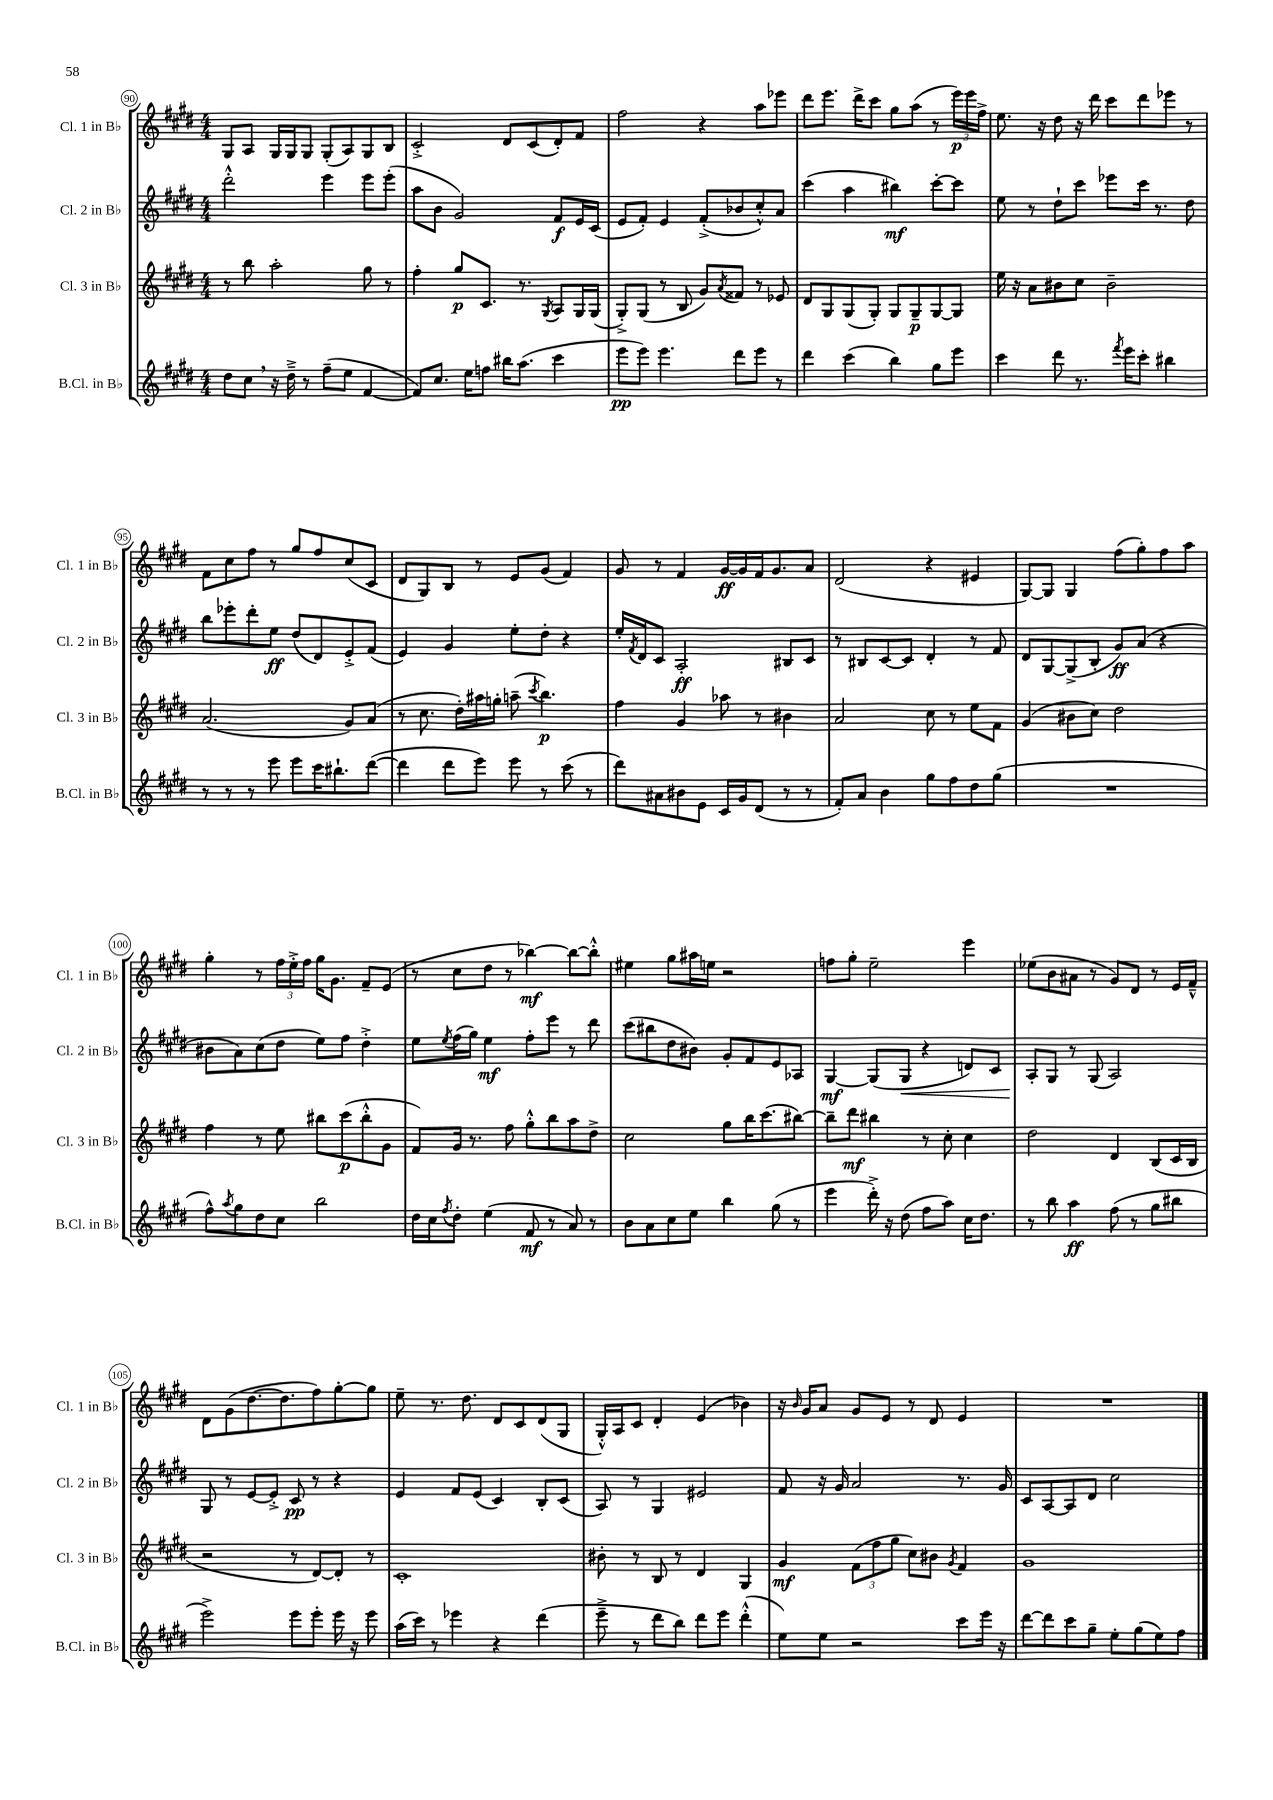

**kern	**dynam	**kern	**dynam	**kern	**dynam	**kern	**dynam
*part4	*part4	*part3	*part3	*part2	*part2	*part1	*part1
*staff4	*staff4	*staff3	*staff3	*staff2	*staff2	*staff1	*staff1
*I"B.Cl. in B♭	*	*I"Cl. 3 in B♭	*	*I"Cl. 2 in B♭	*	*I"Cl. 1 in B♭	*
*I'B.Cl. in B♭	*	*I'Cl. 3 in B♭	*	*I'Cl. 2 in B♭	*	*I'Cl. 1 in B♭	*
*clefG2	*	*clefG2	*	*clefG2	*	*clefG2	*
*k[f#c#g#d#]	*	*k[f#c#g#d#]	*	*k[f#c#g#d#]	*	*k[f#c#g#d#]	*
*M4/4	*	*M4/4	*	*M4/4	*	*M4/4	*
=90	=90	=90	=90	=90	=90	=90	=90
8dd#\L	.	8r	.	2ddd#'^^\	.	8G#/L	.
8cc#,\J	.	8bb\	.	.	.	8A/J	.
16r	.	2aa'\	.	.	.	16G#/LL	.
16dd#~^\	.	.	.	.	.	16G#/J	.
8r	.	.	.	.	.	8G#/J	.
(8ff#~\L	.	.	.	4eee\	.	(8G#'/L	.
8ee\J	.	.	.	.	.	8A/)	.
[4f#/	.	8gg#\	.	8eee\L	.	8G#/	.
.	.	8r	.	(8eee'\J	.	8B/J	.
=91	=91	=91	=91	=91	=91	=91	=91
8f#/L])	.	4ff#'\	.	8aa\L	.	2c#'^/	.
8.cc#/J	.	.	.	8b\J	.	.	.
.	.	8gg#/L	p	2g#/)	.	.	.
16ee\KL	.	.	.	.	.	.	.
8ffn\J	.	8.c#/J	.	.	.	.	.
16bb#X\KL	.	.	.	.	.	8d#/L	.
(8.aa\J	.	8.r	.	.	.	.	.
.	.	.	.	.	.	(8c#/	.
.	.	8qG#/	.	.	.	.	.
4ccc#\	.	8A/L	.	8f#/L	f	8d#'/)	.
.	.	16G#/L	.	16e/L	.	8f#/J	.
.	.	(16G#/JJ	.	(16c#/JJ	.	.	.
=92	=92	=92	=92	=92	=92	=92	=92
8eee\L	pp	8G#'^/L)	.	8e/L	.	2ff#\	.
8eee\J)	.	(8G#/J	.	8f#'/J)	.	.	.
4.eee\	.	8r	.	4e/	.	.	.
.	.	8B/	.	.	.	.	.
.	.	8g#/L)	.	(8f#'^/L	.	4r	.
.	.	8qa/	.	.	.	.	.
8ddd#\L	.	8f##X/J	.	8b-X/	.	.	.
8eee\J	.	8r	.	8cc#'^^/)	.	8aa\L	.
8r	.	8e-X/	.	8a/J	.	8eee-X\J	.
=93	=93	=93	=93	=93	=93	=93	=93
4ddd#\	.	8d#/L	.	(4ccc#\	.	8ddd#\L	.
.	.	8G#/	.	.	.	8.eee\J	.
(4ccc#\	.	(8G#/	.	4aa\	.	.	.
.	.	.	.	.	.	16ddd#^\KL	.
.	.	8G#'/J)	.	.	.	8ccc#\J	.
4bb\)	.	8G#/L	.	4bb#X\)	mf	8gg#\L	.
.	.	8G#~/	p	.	.	(8aa\J	.
8gg#\L	.	[8G#/	.	[8ccc#'\L	.	8r	.
8eee\J	.	8G#/J]	.	8ccc#\J]	.	24eee\LL)	p
.	.	.	.	.	.	24eee\	.
.	.	.	.	.	.	24ff#^\JJ	.
=94	=94	=94	=94	=94	=94	=94	=94
4ccc#\	.	16ee\	.	8ee\	.	8.ee\	.
.	.	16r	.	.	.	.	.
.	.	8a\L	.	8r	.	.	.
.	.	.	.	.	.	16r	.
8ddd#\	.	8b#X\	.	8dd#`\L	.	8dd#\	.
8.r	.	8cc#\J	.	8ccc#\J	.	16r	.
.	.	.	.	.	.	16ddd#\	.
.	.	2b#~\	.	8eee-X\L	.	8ccc#\L	.
8qfff#/	.	.	.	.	.	.	.
16eee\KL	.	.	.	.	.	.	.
8ccc#'\J	.	.	.	16ccc#\Jk	.	8ddd#\	.
.	.	.	.	8.r	.	.	.
4bb#X\	.	.	.	.	.	8eee-X\J	.
.	.	.	.	8dd#\	.	8r	.
!!LO:LB:g=z
=95	=95	=95	=95	=95	=95	=95	=95
8r	.	(2.a/	.	8bb\L	.	8f#\L	.
8r	.	.	.	8eee-X'\	.	8cc#\	.
8r	.	.	.	8ddd#'\	.	8ff#\J	.
8eee\	.	.	.	8ee\J	ff	8r	.
8eee\L	.	.	.	(8dd#/L	.	8gg#/L	.
16ccc#\K	.	.	.	8d#/)	.	8ff#/	.
8.bb#X`\	.	.	.	.	.	.	.
.	.	8g#/L)	.	8e'^/	.	(8cc#/	.
([8ddd#\J	.	(8a/J	.	(8f#/J	.	8c#/J	.
=96	=96	=96	=96	=96	=96	=96	=96
4ddd#\]	.	8r	.	4e/)	.	8d#/L	.
.	.	8.cc#\	.	.	.	8G#/)	.
8ddd#\L	.	.	.	4g#/	.	8B/J	.
.	.	16dd#'\LL)	.	.	.	.	.
8eee\J)	.	16aa#X\	.	.	.	8r	.
.	.	16ggn'\JJ	.	.	.	.	.
8eee\	.	(8aan~\	.	8ee'\L	.	8e/L	.
.	.	8qccc#/	.	.	.	.	.
8r	.	4.bb\)	p	8dd#'\J	.	(8g#/J	.
(8ccc#\	.	.	.	4r	.	4f#/)	.
8r	.	.	.	.	.	.	.
=97	=97	=97	=97	=97	=97	=97	=97
8ddd#\L)	.	4ff#\	.	16ee'/LL	.	8g#/	.
.	.	.	.	8qf#/	.	.	.
.	.	.	.	16d#/J	.	.	.
8a#X\	.	.	.	8c#/J	.	8r	.
8b#X\	.	4g#/	.	2A'/	ff	4f#/	.
8e\J	.	.	.	.	.	.	.
16c#/LL	.	8aa-X\	.	.	.	[16g#/LL	ff
16g#/J	.	.	.	.	.	16g#/]	.
(8d#/J	.	8r	.	.	.	16f#/J	.
.	.	.	.	.	.	8.g#/	.
8r	.	4b#X\	.	8B#X/L	.	.	.
8r	.	.	.	8c#/J	.	8a/J	.
=98	=98	=98	=98	=98	=98	=98	=98
8f#'/L)	.	2a/	.	8r	.	(2d#/	.
8a/J	.	.	.	8B#X/L	.	.	.
4b\	.	.	.	[8c#/	.	.	.
.	.	.	.	8c#/J]	.	.	.
8gg#\L	.	8cc#\	.	4d#'/	.	4r	.
8ff#\	.	8r	.	.	.	.	.
8dd#\	.	8ee\L	.	8r	.	4e#X/	.
(8gg#\J	.	8f#\J	.	8f#/	.	.	.
=99	=99	=99	=99	=99	=99	=99	=99
1r	.	(4g#/	.	8d#/L	.	[8G#/L)	.
.	.	.	.	[8G#/	.	8G#/J]	.
.	.	8b#X\L	.	(8G#^/]	.	4G#/	.
.	.	8cc#\J)	.	8B'/J	.	.	.
.	.	2dd#\	.	8g#/L)	ff	(8ff#\L	.
.	.	.	.	(8a/J	.	8gg#'\)	.
.	.	.	.	4r	.	8ff#\	.
.	.	.	.	.	.	8aa\J	.
!!LO:LB:g=z
=100	=100	=100	=100	=100	=100	=100	=100
8ff#^^\L)	.	4ff#\	.	8b#X\L	.	4gg#'\	.
8qaa/	.	.	.	.	.	.	.
8gg#\	.	.	.	8a\)	.	.	.
8dd#\	.	8r	.	(8cc#\	.	8r	.
8cc#\J	.	8ee\	.	8dd#\J	.	24ff#\LL	.
.	.	.	.	.	.	24ee'^\	.
.	.	.	.	.	.	24ff#\JJ	.
2bb\	.	8bb#X\L	.	8ee\L)	.	16gg#\KL	.
.	.	.	.	.	.	8.g#\J	.
.	.	(8ccc#\	p	8ff#\J	.	.	.
.	.	8bb#'^^\	.	4dd#'^\	.	8f#~/L	.
.	.	8g#\J	.	.	.	(8e/J	.
=101	=101	=101	=101	=101	=101	=101	=101
16dd#\LL	.	8f#/L)	.	8ee\L	.	8r	.
16cc#\J	.	.	.	.	.	.	.
8qff#/	.	.	.	8qee/	.	.	.
8dd#'\J	.	16g#/Jk	.	(16ff#\L	.	8cc#\L	.
.	.	8.r	.	16gg#\JJ)	.	.	.
(4ee\	.	.	.	4ee\	mf	8dd#\J	.
.	.	8ff#\	.	.	.	8r	.
8f#/	mf	8gg#'^^\L	.	8ff#'\L	.	[4bb-X\)	mf
8r	.	8bb\	.	8eee\J	.	.	.
8a/)	.	8aa\	.	8r	.	8bb-\L_	.
8r	.	8dd#^\J	.	8ddd#\	.	8bb-'^^\J]	.
=102	=102	=102	=102	=102	=102	=102	=102
8b\L	.	2cc#\	.	(8ccc#\L	.	4ee#X\	.
8a\	.	.	.	8bb#X\	.	.	.
8cc#\	.	.	.	8dd#\	.	8gg#\L	.
8ee\J	.	.	.	8b#X\J)	.	16aa#X\L	.
.	.	.	.	.	.	16een\JJ	.
4bb\	.	8gg#\L	.	8g#'/L	.	2r	.
.	.	16bb\K	.	8f#/	.	.	.
.	.	(8.ccc#\	.	.	.	.	.
(8gg#\	.	.	.	8e/	.	.	.
8r	.	[8bb#X\J)	.	8A-X/J	.	.	.
=103	=103	=103	=103	=103	=103	=103	=103
4eee\	.	8bb#~\L]	.	[4G#/	mf	8ffn\L	.
.	.	8ddd#\J	mf	.	.	8gg#'\J	.
16ddd#'^\)	.	4bb#X\	.	(8G#/L]	.	2ee~\	.
16r	.	.	.	.	.	.	.
!	!	!	!	!	!LO:HP:b	!	!
(8dd#\	.	.	.	8G#/J	<	.	.
8ff#\L	.	8r	.	4r	.	.	.
8aa\J)	.	8cc#'\	.	.	.	.	.
16cc#\KL	.	4cc#\	.	8dn/L)	.	4eee\	.
8.dd#\J	.	.	.	.	.	.	.
.	.	.	.	8c#/J	.	.	.
=104	=104	=104	=104	=104	=104	=104	=104
8r	.	2dd#\	.	8A'/L	.	(8ee-X\L	.
8bb\	.	.	.	8G#/J	[	8b\	.
4aa\	ff	.	.	8r	.	8a#X\J	.
.	.	.	.	(8G#/	.	8r	.
(8ff#\	.	4d#/	.	2A/)	.	8g#/L)	.
8r	.	.	.	.	.	8d#/J	.
8gg#\L	.	(8B/L	.	.	.	8r	.
8bb#X\J	.	16c#/L	.	.	.	16e/LL	.
.	.	16B/JJ	.	.	.	16f#~^^/JJ	.
!!LO:LB:g=z
=105	=105	=105	=105	=105	=105	=105	=105
2eee^\)	.	2r	.	8G#/	.	8d#\L	.
.	.	.	.	8r	.	(8g#\	.
.	.	.	.	[8e/L	.	[8.dd#\	.
.	.	.	.	8e'^/J]	.	.	.
.	.	.	.	.	.	8.dd#\]	.
8eee\L	.	8r	.	8c#/	pp	.	.
8eee'\J	.	[8d#/L)	.	8r	.	8ff#\)	.
16eee\	.	8d#'/J]	.	4r	.	[8gg#'\	.
16r	.	.	.	.	.	.	.
8eee\	.	8r	.	.	.	8gg#\J]	.
=106	=106	=106	=106	=106	=106	=106	=106
(16aa\LL	.	1c#'	.	4e/	.	8ee~\	.
16ccc#\JJ)	.	.	.	.	.	.	.
8r	.	.	.	.	.	8.r	.
4eee-X\	.	.	.	8f#/L	.	.	.
.	.	.	.	.	.	8.dd#\	.
.	.	.	.	(8e/J	.	.	.
4r	.	.	.	4c#/)	.	8d#/L	.
.	.	.	.	.	.	8c#/	.
(4ddd#\	.	.	.	8B'/L	.	(8d#/	.
.	.	.	.	(8c#/J	.	8G#/J	.
=107	=107	=107	=107	=107	=107	=107	=107
8eee~^\	.	8b#X'\	.	8A/)	.	16G#'^^/LL)	.
.	.	.	.	.	.	16A/J	.
8r	.	8r	.	8r	.	8c#/J	.
8ddd#\L	.	8B/	.	4G#/	.	4d#'/	.
8bb\J)	.	8r	.	.	.	.	.
8ddd#\L	.	4d#/	.	2e#X/	.	(4e/	.
8eee\J	.	.	.	.	.	.	.
(4ddd#'^^\	.	4G#/	.	.	.	4b-X\)	.
=108	=108	=108	=108	=108	=108	=108	=108
8ee\L)	.	4g#/	mf	8f#/	.	16r	.
.	.	.	.	.	.	16qqb/	.
.	.	.	.	.	.	16g#/KL	.
8ee\J	.	.	.	16r	.	8a/J	.
.	.	.	.	16g#/	.	.	.
2r	.	(12f#\L	.	2a/	.	8g#/L	.
.	.	12ff#\	.	.	.	.	.
.	.	.	.	.	.	8e/J	.
.	.	12gg#\J	.	.	.	.	.
.	.	8cc#\L)	.	.	.	8r	.
.	.	8b#X\J	.	.	.	8d#/	.
.	.	8qg#/	.	.	.	.	.
8ccc#\L	.	4f#/	.	8.r	.	4e/	.
16eee\Jk	.	.	.	.	.	.	.
16r	.	.	.	16g#/	.	.	.
=109	=109	=109	=109	=109	=109	=109	=109
[8ddd#\L	.	1g#	.	8c#/L	.	1r	.
8ddd#\]	.	.	.	[8A/	.	.	.
8ccc#\	.	.	.	8A/]	.	.	.
8gg#~\J	.	.	.	8d#/J	.	.	.
8ee'\L	.	.	.	2cc#\	.	.	.
(8gg#\	.	.	.	.	.	.	.
8ee\)	.	.	.	.	.	.	.
8ff#\J	.	.	.	.	.	.	.
==	==	==	==	==	==	==	==
*-	*-	*-	*-	*-	*-	*-	*-
